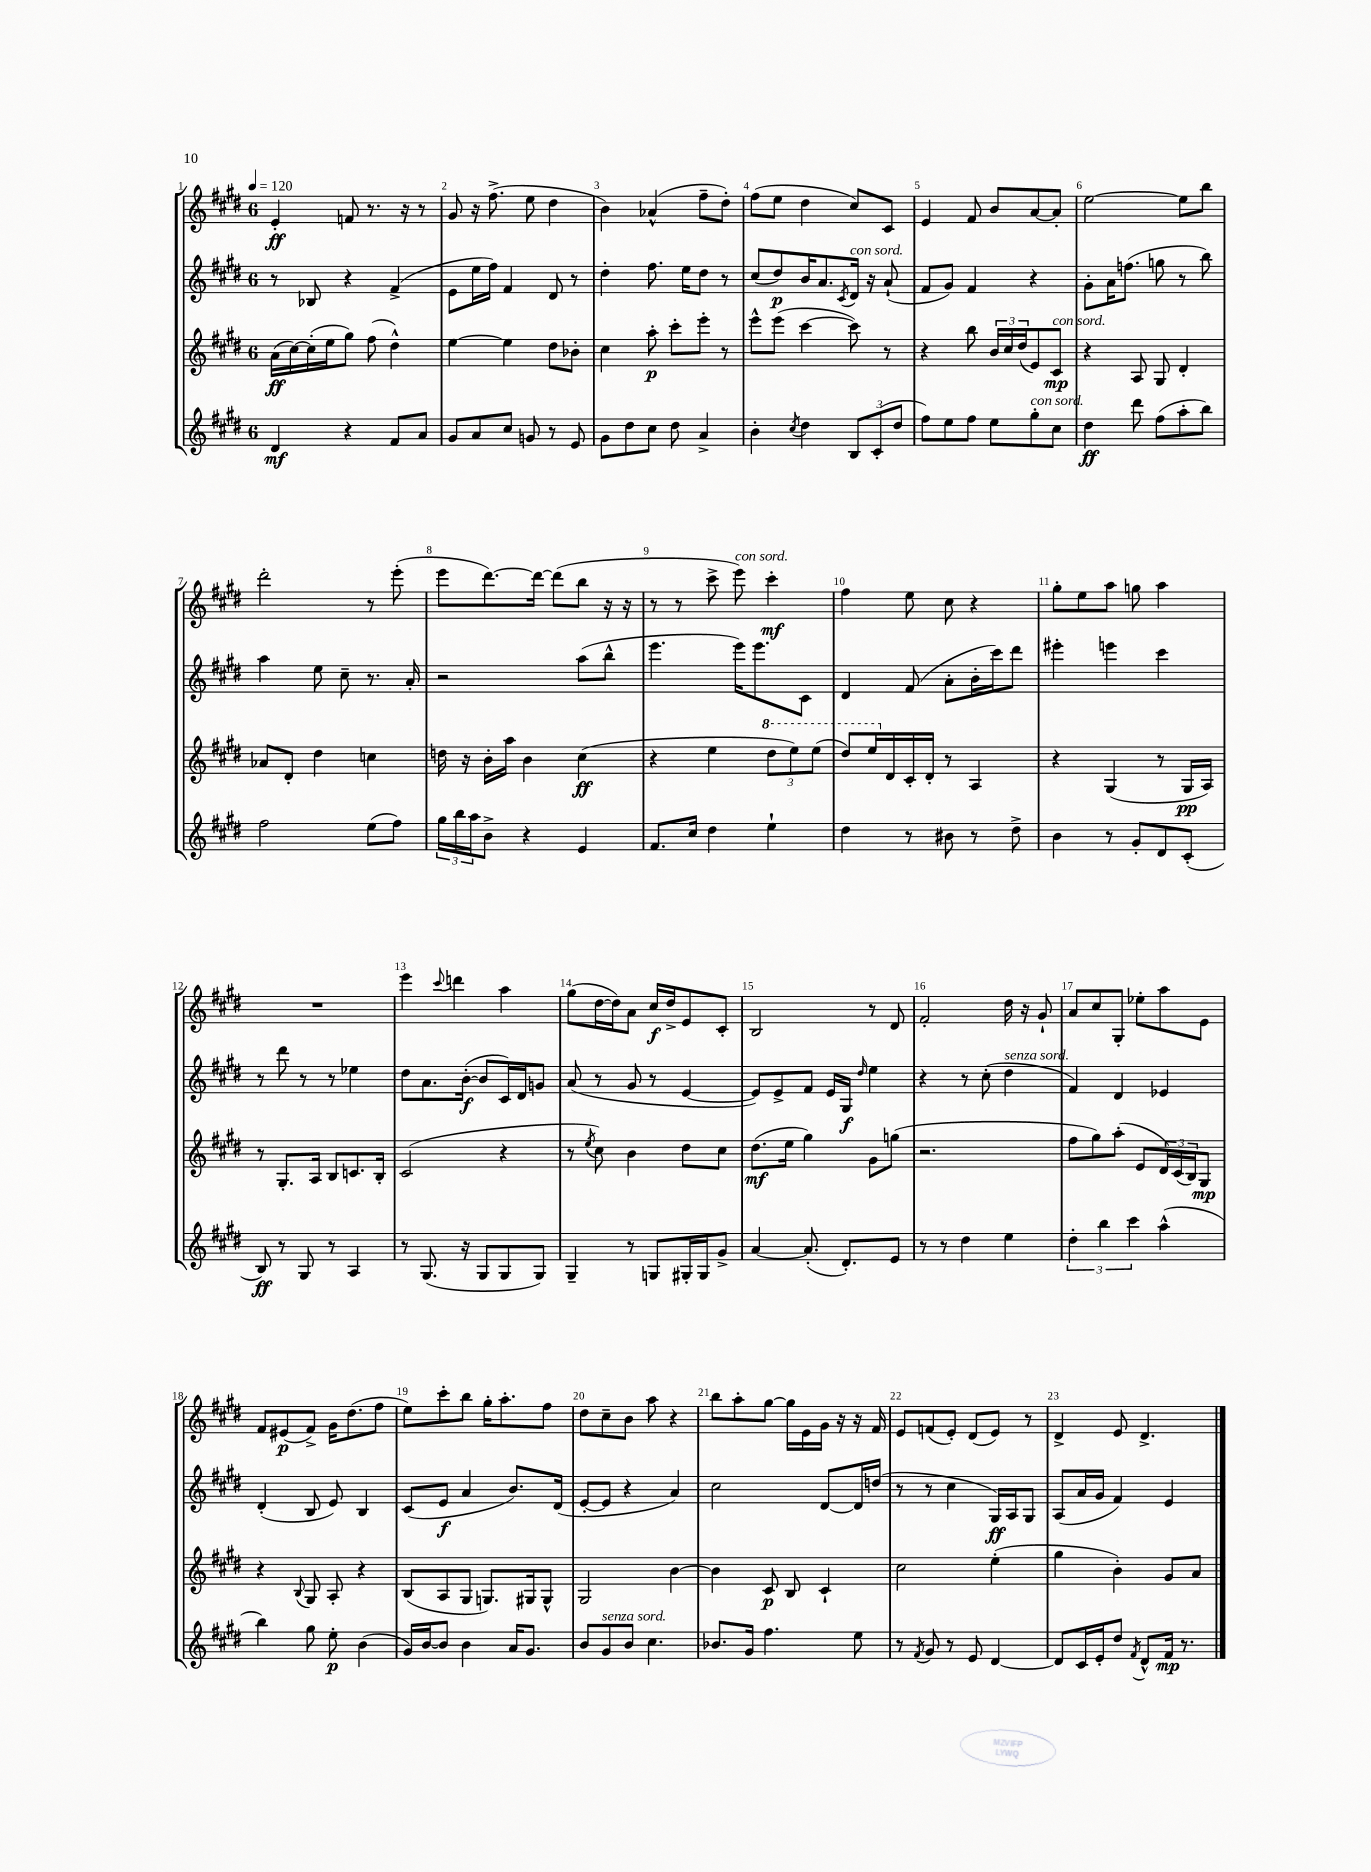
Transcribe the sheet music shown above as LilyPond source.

<<
\new StaffGroup <<
\new Staff = "s0" {
    \clef treble \key e \major \once \override Staff.TimeSignature.style = #'single-digit \time 6/8 \tempo 4 = 120
    e'4-.\ff f'8 r8. r16 r8 |
    gis'8 r16 fis''8.->( e''8 dis''4 |
    b'4) aes'4-^( fis''8-- dis''8-.) |
    fis''8( e''8 dis''4 cis''8) cis'8 |
    e'4 fis'8 b'8 a'8~ a'8-. |
    e''2~ e''8 b''8 |
    dis'''2-. r8 e'''8-.( |
    e'''8 dis'''8.~) dis'''16~ dis'''8( b''8 r16 r16 |
    r8 r8 cis'''8-> e'''8^\markup { \italic "con sord." }) cis'''4-.\mf |
    fis''4 e''8 cis''8 r4 |
    gis''8-. e''8 a''8 g''8 a''4 |
    R2. |
    e'''4 \appoggiatura { cis'''8 } d'''4 a''4 |
    gis''8( dis''16~ dis''16) a'8 cis''16\f dis''16-> e'8 cis'8-. |
    b2 r8 dis'8 |
    fis'2-. dis''16 r16 gis'8-! |
    a'8 cis''8 gis8-. ees''8-. a''8 e'8 |
    fis'8 eis'8\p( fis'8->) gis'16 dis''8.( fis''8 |
    e''8) cis'''8-. b''8 gis''16-. a''8.-. fis''8 |
    dis''8 cis''8-- b'8 a''8 r4 |
    b''8 a''8-. gis''8~ gis''16 e'16 gis'16 r16 r16 fis'16 |
    e'8 f'8( e'8-.) dis'8( e'8) r8 |
    dis'4-> e'8 dis'4.-> \bar "|." |
}
\new Staff = "s1" {
    \clef treble \key e \major \once \override Staff.TimeSignature.style = #'single-digit \time 6/8
    r8 bes8 r4 fis'4->( |
    e'8 e''16 fis''16) fis'4 dis'8 r8 |
    dis''4-. fis''8. e''16 dis''8 r8 |
    cis''8( dis''8\p) b'16 a'8. \acciaccatura { cis'8 } dis'16^\markup { \italic "con sord." } r16 a'8-!( |
    fis'8 gis'8) fis'4 r4 |
    gis'8-. a'16 f''8.( g''8 r8 b''8) |
    a''4 e''8 cis''8-- r8. a'16-. |
    r2 a''8( b''8-^ |
    e'''4. e'''16) e'''8. cis'8 |
    dis'4 fis'8( a'8-. b'16-. cis'''16) dis'''8 |
    eis'''4-. e'''4 cis'''4 |
    r8 dis'''8 r8 r8 ees''4 |
    dis''8 a'8. b'16~-.\f( b'8 cis'16) dis'16 g'8 |
    a'8( r8 gis'8 r8 e'4~ |
    e'8) e'8-> fis'8 e'16 gis16\f \grace { dis''16 } e''4 |
    r4 r8 cis''8-.( dis''4^\markup { \italic "senza sord." } |
    fis'4) dis'4 ees'4 |
    dis'4-.( b8 e'8) b4 |
    cis'8( e'8\f a'4 b'8.) dis'16( |
    e'8~-. e'8 r4 a'4) |
    cis''2 dis'8~ dis'16 d''16( |
    r8 r8 cis''4 gis16\ff) a16 gis8 |
    a8( a'16 gis'16 fis'4) e'4 \bar "|." |
}
\new Staff = "s2" {
    \clef treble \key e \major \once \override Staff.TimeSignature.style = #'single-digit \time 6/8
    a'16\ff( cis''16~) cis''16-.( e''16 gis''8) fis''8( dis''4-^) |
    e''4~ e''4 dis''8 bes'8-. |
    cis''4 a''8-.\p cis'''8-. e'''8-. r8 |
    e'''8-^ e'''8( cis'''4~ cis'''8) r8 |
    r4 b''8 \tuplet 3/2 { b'16 cis''16 dis''16( } e'8) cis'8\mp^\markup { \italic "con sord." } |
    r4 a8 gis8 dis'4-. |
    aes'8 dis'8-. dis''4 c''4 |
    d''16 r16 b'16-. a''16 b'4 cis''4\ff( |
    r4 e''4 \tuplet 3/2 { \ottava #1 dis'''8 e'''8) e'''8( } |
    dis'''8) e'''16 \ottava #0 dis'16 cis'16-. dis'16-. r8 a4 |
    r4 gis4( r8 gis16\pp a16) |
    r8 gis8.-. a16 b8 c'8. b16-. |
    cis'2( r4 |
    r8 \acciaccatura { e''8 } cis''8) b'4 dis''8 cis''8 |
    dis''8.\mf( e''16 gis''4) gis'8 g''8( |
    r2. |
    fis''8 gis''8) a''8-.( e'8 \tuplet 3/2 { dis'16) cis'16( b16) } gis8\mp |
    r4 \appoggiatura { b8 } gis8 a8-. r4 |
    b8( a8 gis8 g8.) gis16 gis8-^ |
    gis2 b'4~ |
    b'4 cis'8\p b8 cis'4-! |
    cis''2 e''4-.( |
    gis''4 b'4-.) gis'8 a'8 \bar "|." |
}
\new Staff = "s3" {
    \clef treble \key e \major \once \override Staff.TimeSignature.style = #'single-digit \time 6/8
    dis'4\mf r4 fis'8 a'8 |
    gis'8 a'8 cis''8 g'8 r8 e'8 |
    gis'8 dis''8 cis''8 dis''8 a'4-> |
    b'4-. \acciaccatura { cis''8 } dis''4 \tuplet 3/2 { b8 cis'8-.( dis''8 } |
    fis''8) e''8 fis''8 e''8 gis''8-.^\markup { \italic "con sord." } cis''8 |
    dis''4\ff dis'''8 fis''8( a''8-. b''8) |
    fis''2 e''8( fis''8) |
    \tuplet 3/2 { gis''16 b''16 a''16 } b'8-> r4 e'4 |
    fis'8. cis''16 dis''4 e''4-! |
    dis''4 r8 bis'8 r8 dis''8-> |
    b'4 r8 gis'8-. dis'8 cis'8-.( |
    b8\ff) r8 gis8 r8 a4 |
    r8 gis8.( r16 gis8 gis8 gis8) |
    gis4-- r8 g8 gis16-. gis16 gis'8-> |
    a'4~ a'8.-.( dis'8.-.) e'8 |
    r8 r8 dis''4 e''4 |
    \tuplet 3/2 { dis''4-. b''4 cis'''4 } a''4-^( |
    b''4) gis''8 e''8-.\p b'4( |
    gis'16) b'16~ b'8 b'4 a'16 gis'8. |
    b'8 gis'8^\markup { \italic "senza sord." } b'8 cis''4. |
    bes'8. gis'16 fis''4. e''8 |
    r8 \acciaccatura { fis'8 } gis'8 r8 e'8 dis'4~ |
    dis'8 cis'16 e'16-. dis''8 \acciaccatura { fis'8 } dis'8-^ fis'16\mp r8. \bar "|." |
}
>>
>>
\layout { \context { \Score \override BarNumber.break-visibility = ##(#f #t #t) barNumberVisibility = #all-bar-numbers-visible } }
